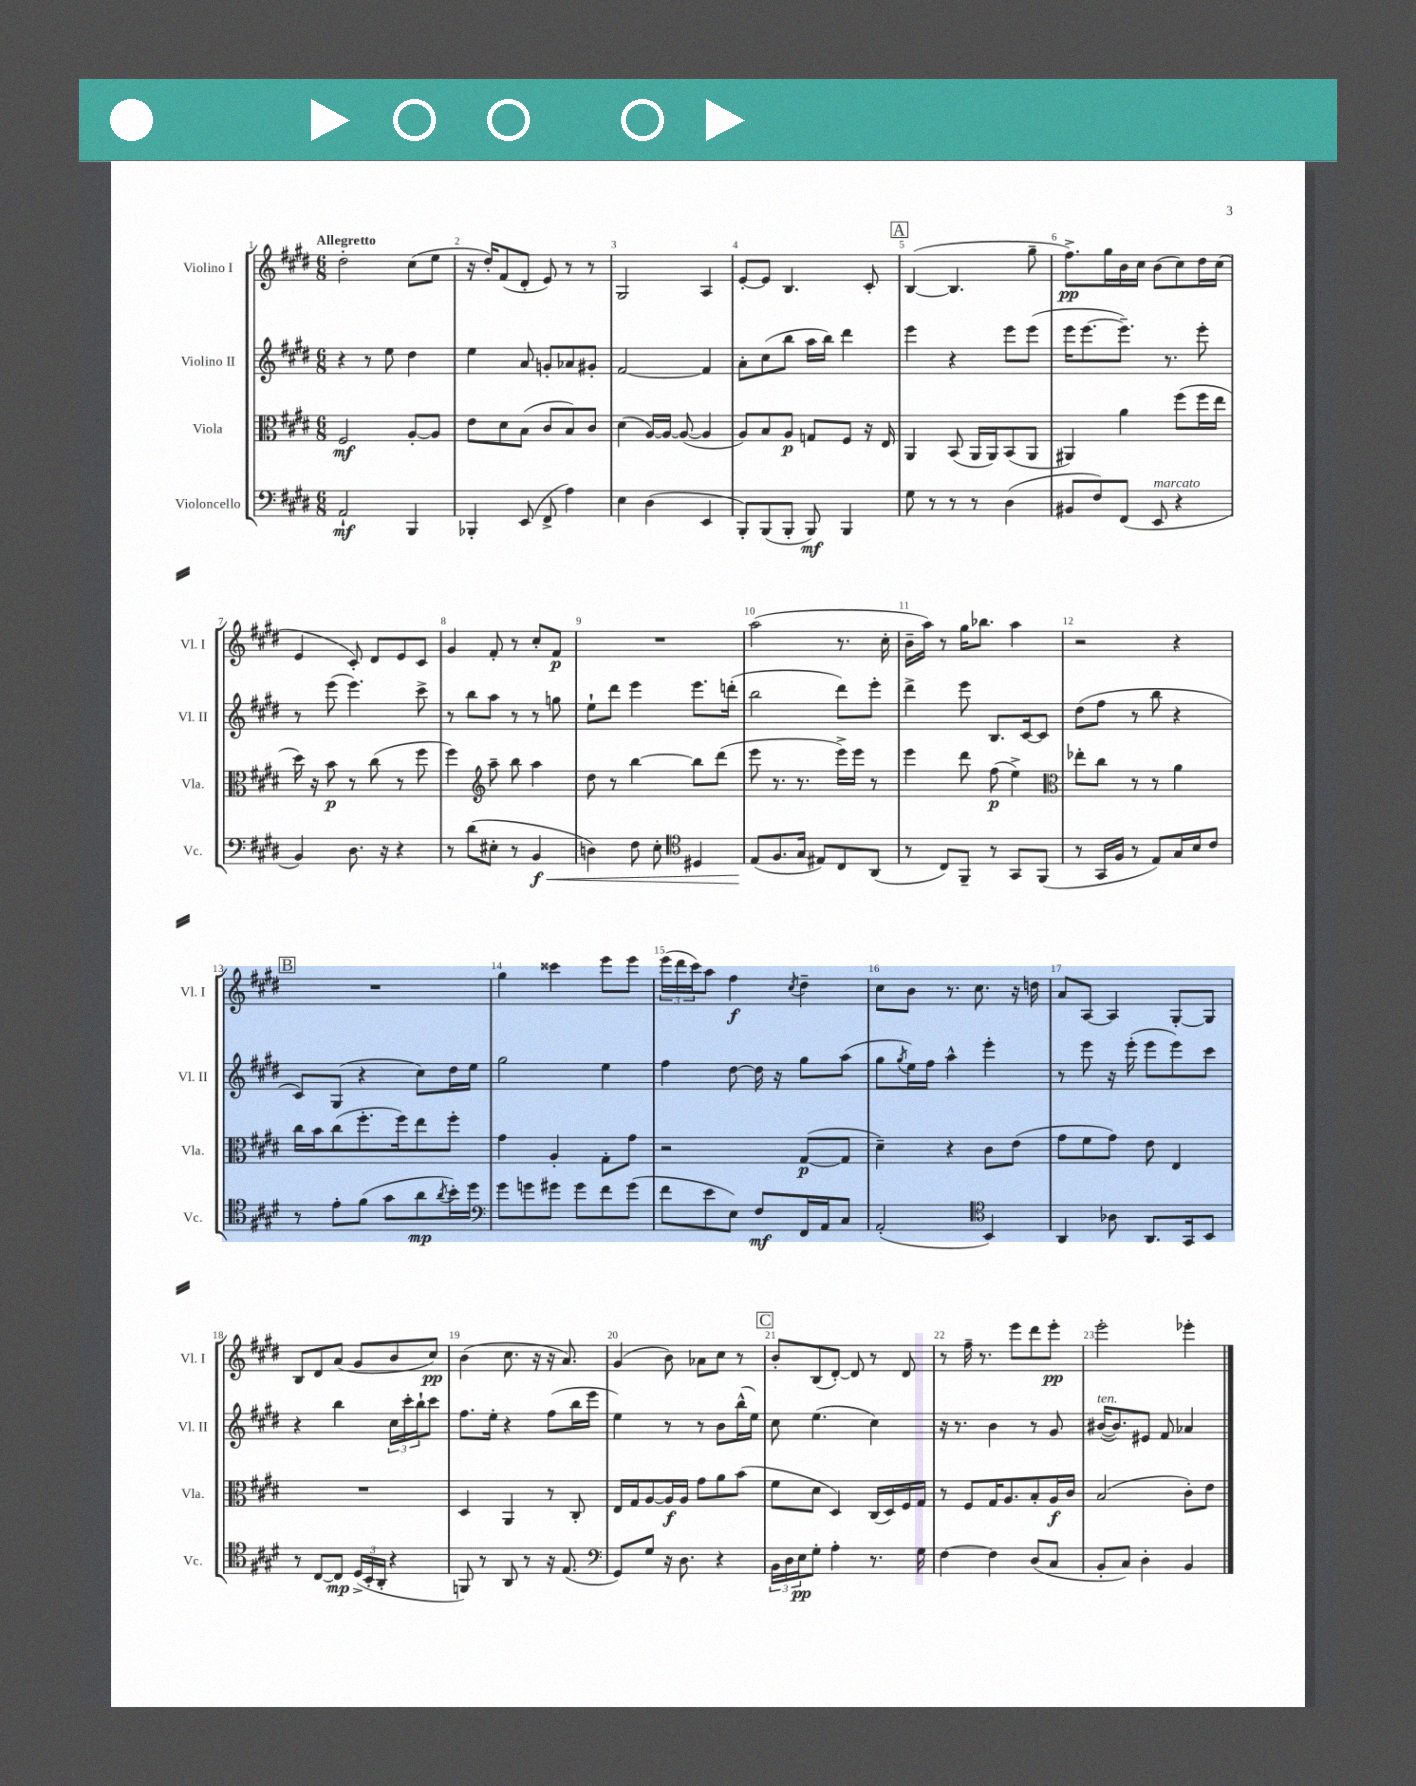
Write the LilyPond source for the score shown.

<<
\new StaffGroup <<
\new Staff = "s0" \with { instrumentName = "Violino I" shortInstrumentName = "Vl. I" } {
    \clef treble \key e \major \numericTimeSignature \time 6/8 \tempo "Allegretto"
    dis''2-. cis''8( e''8 |
    r16 dis''16-.) fis'8( dis'8-. e'8) r8 r8 |
    gis2 a4 |
    e'8~-. e'8 b4. cis'8-. |
    \mark \markup { \box "A" } b4~( b4. gis''8-- |
    fis''8.->\pp) gis''16 b'16 cis''16 b'8( cis''8) dis''16 cis''16( |
    e'4 cis'8-.) dis'8 e'8 cis'8 |
    gis'4 fis'8-. r8 cis''8-. fis'8\p |
    R2. |
    a''2( r8. cis''16-. |
    b'16-- a''16) r8 gis''16 bes''8. a''4 |
    r2 r4 |
    \mark \markup { \box "B" } R2. |
    gis''4 cisis'''4 e'''8 e'''8 |
    \tuplet 3/2 { e'''16( dis'''16 cis'''16) } a''8 fis''4\f \acciaccatura { cis''8 } dis''4-- |
    cis''8 b'8 r8. cis''8. r16 d''16 |
    a'8 a8~ a4 gis8~-. gis8 |
    b8 dis'8 a'8( gis'8 b'8 cis''8\pp) |
    b'4( cis''8. r16 r16 a'8.) |
    gis'4( b'8) aes'8 cis''8 r8 |
    \mark \markup { \box "C" } b'8-. b8( dis'8~-.) dis'8 r8 dis'8 |
    r8 fis''16-- r8. e'''8 dis'''8 e'''8-.\pp |
    e'''2-. ees'''4-. \bar "|." |
}
\new Staff = "s1" \with { instrumentName = "Violino II" shortInstrumentName = "Vl. II" } {
    \clef treble \key e \major \numericTimeSignature \time 6/8
    r4 r8 e''8 dis''4 |
    e''4 a'8 g'8-. aes'8 gis'8-. |
    fis'2~ fis'4 |
    a'8-. cis''8( b''8 a''16 b''16) dis'''4 |
    \mark \markup { \box "A" } e'''4 r4 e'''8 e'''8( |
    e'''16 e'''8.~ e'''8.--) r8. e'''8-. |
    r8 e'''8( e'''4.) cis'''8-> |
    r8 b''8 a''8 r8 r8 g''8 |
    e''8-! dis'''8 e'''4 e'''8. d'''16-.( |
    b''2 dis'''8) e'''8-. |
    dis'''4-> e'''8 b8. cis'16~ cis'8 |
    dis''8( fis''8 r8 b''8 r4 |
    \mark \markup { \box "B" } cis'8) gis8( r4 cis''8) dis''16 e''16 |
    gis''2 e''4 |
    fis''4 dis''8~ dis''16 r16 gis''8 a''8( |
    gis''8 \acciaccatura { gis''8 } e''16) fis''16 a''4-^ e'''4-. |
    r8 e'''8 r16 e'''16-.( e'''8 e'''8) cis'''8 |
    r4 b''4 \tuplet 3/2 { cis''16 cis'''16-. b''16-! } cis'''8 |
    fis''8. e''16-. r4 fis''8( b''16 e'''16 |
    e''4) r8 r8 b'8 b''16-^( e''16) |
    \mark \markup { \box "C" } cis''8 e''4.( cis''4) |
    r16 r8. b'4 r8 gis'8 |
    bis'16~^\markup { \italic "ten." }( bis'8.) eis'8 fis'8 aes'4 \bar "|." |
}
\new Staff = "s2" \with { instrumentName = "Viola" shortInstrumentName = "Vla." } {
    \clef alto \key e \major \numericTimeSignature \time 6/8
    fis2\mf a8~-. a8 |
    e'8 dis'8 b8( cis'8 b8) cis'8 |
    dis'4( a16~) a16~ a8~( a4 |
    a8) b8 a8\p g8 fis8 r16 e16 |
    \mark \markup { \box "A" } a,4 b,8( a,16 a,16) b,8( a,8 |
    ais,4) a'4 fis''8( fis''16 e''16 |
    dis''16) r16 b'8\p r8 cis''8( r8 fis''8 |
    fis''4) \clef treble a''8-- b''8 a''4 |
    dis''8 r8 b''4~ b''8 dis'''8( |
    e'''8 r8. r8. e'''16->) e'''16 r8 |
    e'''4 dis'''8 fis''8\p( e''4->) |
    \clef alto ees''8-. cis''8 r8 r8 a'4 |
    \mark \markup { \box "B" } cis''16 b'16 cis''8( fis''8.-. fis''16) e''8 fis''8-. |
    gis'4 a4-. gis8-. gis'8 |
    r2 gis8~\p( gis8 |
    dis'4--) r4 cis'8 e'8( |
    gis'8 fis'8 gis'8) e'8 e4 |
    R2. |
    dis4 a,4 r8 cis8-. |
    e16 gis16 a8~ a16\f a16 gis'8 a'8 b'8( |
    \mark \markup { \box "C" } fis'8 dis'8 dis4) cis16( dis16) fis16 gis16 |
    r8 fis8 gis16 a8. b8-. a16\f cis'16 |
    b2( cis'8-.) e'8 \bar "|." |
}
\new Staff = "s3" \with { instrumentName = "Violoncello" shortInstrumentName = "Vc." } {
    \clef bass \key e \major \numericTimeSignature \time 6/8
    a,2-!\mf b,,4 |
    bes,,4-. e,8( fis,8-> a4) |
    e4 dis4( e,4 |
    b,,8-.) b,,8( b,,8-. b,,8\mf) b,,4 |
    \mark \markup { \box "A" } gis8 r8 r8 r8 dis4( |
    bis,8 fis8) fis,8( e,8^\markup { \italic "marcato" } r4 |
    b,4) dis8. r16 r4 |
    r8 dis'8( eis8-. r8 b,4\f\< |
    d4) fis8 e8-. \clef tenor dis4 |
    e8\!( fis8. gis16 eis8) cis8 a,8( |
    r8 cis8) fis,8-- r8 gis,8 fis,8( |
    r8 gis,16 fis16 r8 e8) gis16 b16 cis'8 |
    \mark \markup { \box "B" } r8 e'8-. fis'8( gis'8 a'8\mp \acciaccatura { a'8 } b'16-.) dis''16 |
    \clef bass gis'8 g'8 gis'8 gis'8 fis'8 gis'8( |
    fis'8 e'8 e8) fis8\mf fis,16 a,16 cis8 |
    a,2-.( \clef tenor b,4) |
    a,4 aes8 a,8. gis,16 b,8 |
    r8 cis8~ cis8\mp \tuplet 3/2 { dis16->( b,16-. a,16-. } r4 |
    f,8) r8 a,8 r8 r16 e8.( |
    \clef bass gis,8) gis8 r16 dis8. r4 |
    \mark \markup { \box "C" } \tuplet 3/2 { b,16 dis16 e16\pp } gis8-. a4-. r8. gis16 |
    fis4~ fis4 dis8( cis8 |
    b,8-. cis8) dis4-. b,4 \bar "|." |
}
>>
>>
\layout { \context { \Score \override BarNumber.break-visibility = ##(#f #t #t) barNumberVisibility = #all-bar-numbers-visible } }
